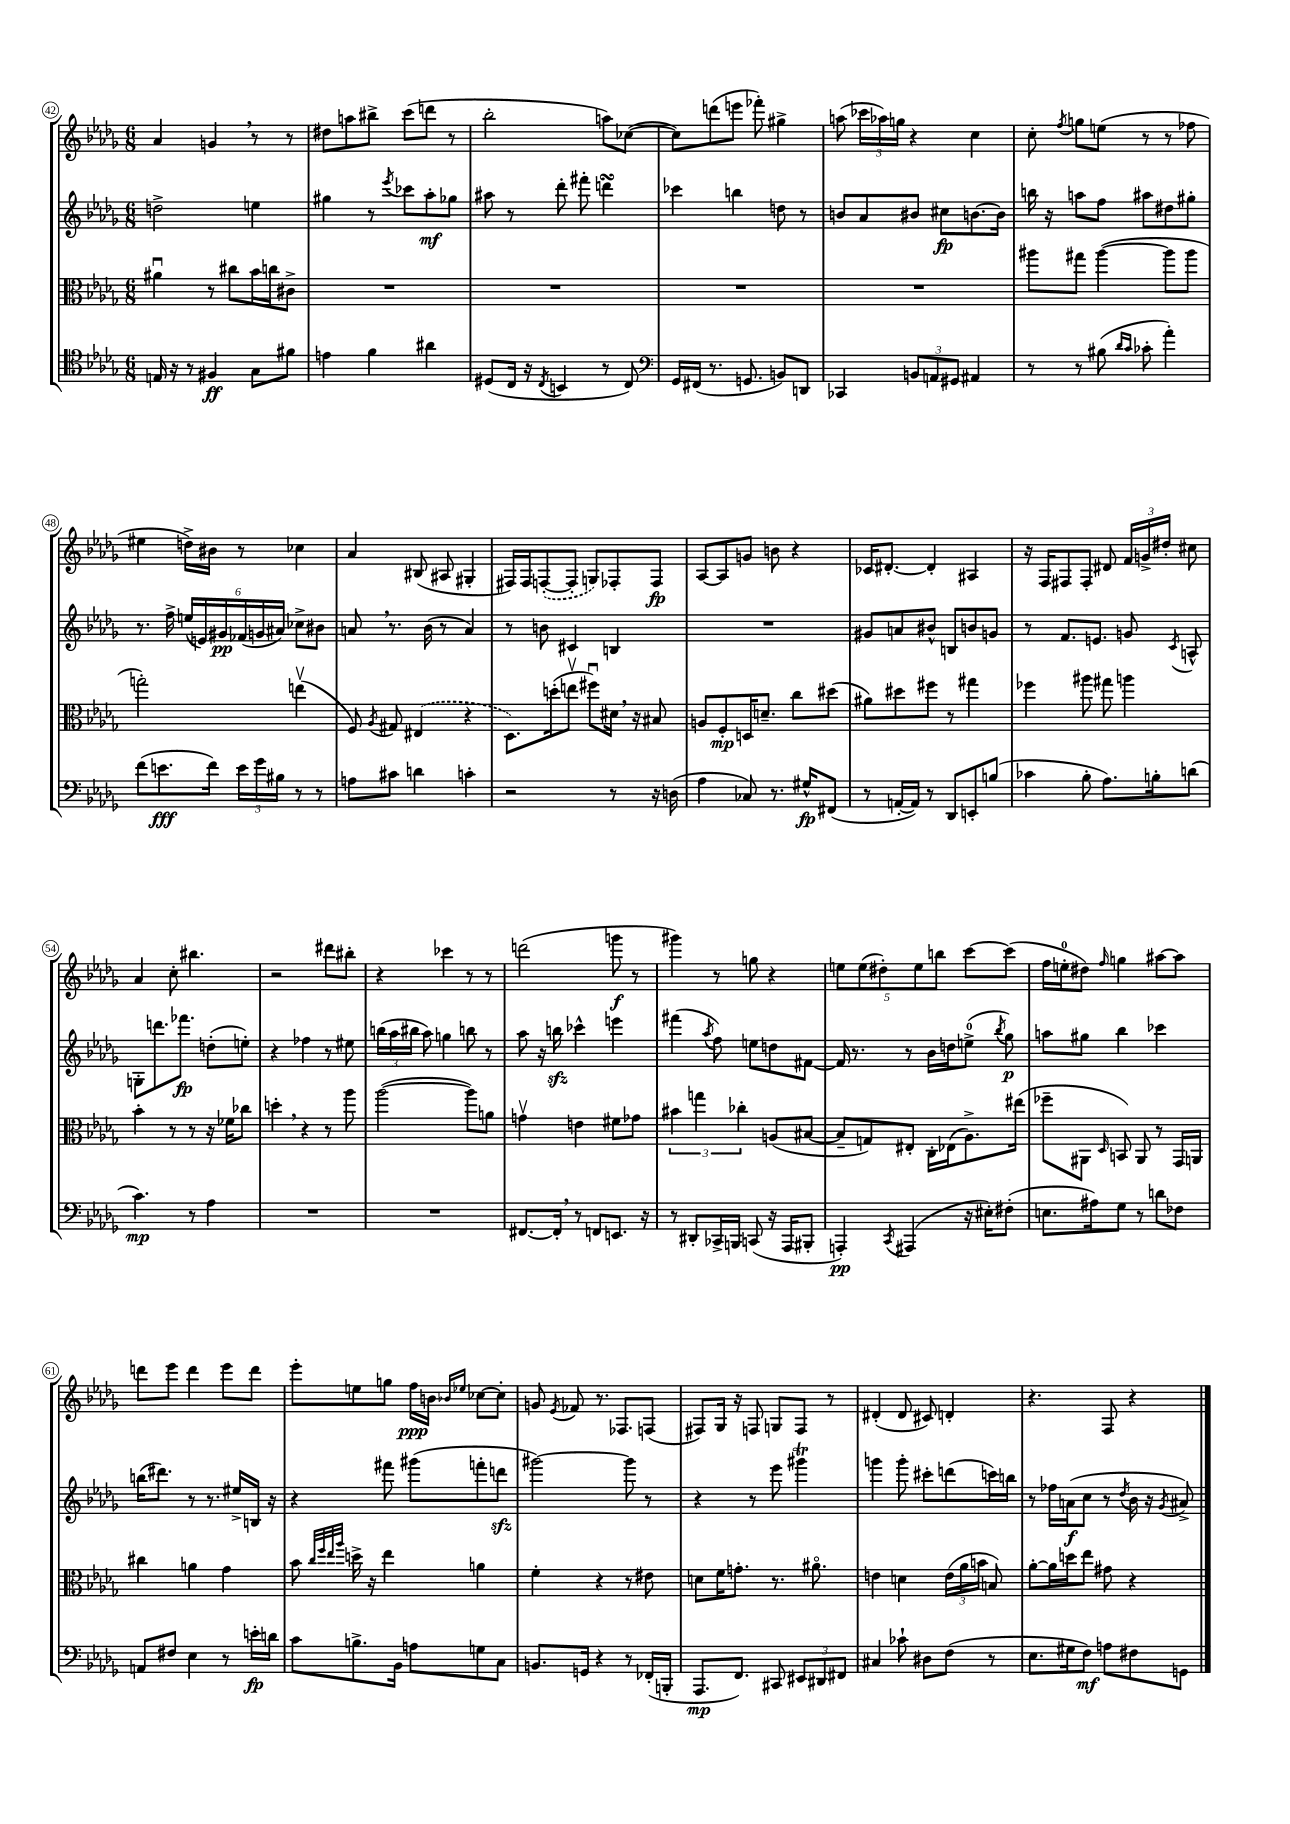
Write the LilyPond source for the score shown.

<<
\new StaffGroup <<
\new Staff = "s0" {
    \clef treble \key des \major \numericTimeSignature \time 6/8
    \autoBeamOff aes'4 g'4 \breathe r8 r8 |
    dis''8[ a''8 bis''8]-> c'''8[( d'''8] r8 |
    bes''2-. a''8[) ces''8]~( |
    ces''8[) d'''8( e'''8] fes'''8-.) gis''4-> |
    a''8( \tuplet 3/2 { ces'''16[ aes''16) g''16] } r4 c''4 |
    c''8-. \acciaccatura { f''8 } g''8[ e''8]( r8 r8 fes''8 |
    eis''4 d''16[->) bis'16] r8 ces''4 |
    aes'4 bis8( ais8 gis4-. |
    fis16[) fis16 \once \slurDashed f8~-.( f8]-. g8[) fes8-. fes8]\fp |
    aes8[~ aes8 g'8] b'8 r4 |
    ces'16[ dis'8.]~-. dis'4-. ais4 |
    r16 f16[ fis8 fis8]-. dis'8 \tuplet 3/2 { f'16[ g'16-> dis''16]-. } cis''8 |
    aes'4 c''8-. bis''4. |
    r2 dis'''8[ bis''8]-. |
    r4 ces'''4 r8 r8 |
    d'''2( g'''8\f r8 |
    gis'''4) r8 g''8 r4 |
    \tuplet 5/4 { e''8[ e''8( dis''8-.) e''8 b''8] } c'''8[~ c'''8]( |
    f''16[ e''16-0-. dis''8]) \grace { f''16 } g''4 ais''8[~ ais''8] |
    d'''8[ ees'''8] d'''4 ees'''8[ d'''8] |
    ees'''8[-. e''8 g''8] f''16[\ppp b'16] \grace { bes'16[ ees''16] } ces''8[~ ces''8]-. |
    g'8 \acciaccatura { ees'8 } fes'8 r8. fes8.[ f8]( |
    fis8[) ges16] r16 f8 g8[ f8] r8 |
    dis'4-.( dis'8 cis'8) d'4-. |
    r4. f8 r4 \bar "|." |
}
\new Staff = "s1" {
    \clef treble \key des \major \numericTimeSignature \time 6/8
    \autoBeamOff d''2-> e''4 |
    gis''4 r8 \acciaccatura { ees'''8 } ces'''8[ aes''8-.\mf ges''8] |
    ais''8 r8 des'''8-. fis'''8-. d'''4\turn |
    ces'''4 b''4 d''8 r8 |
    b'8[ aes'8 bis'8] cis''8[\fp b'8.~ b'16] |
    b''16 r16 a''8[ f''8] ais''8[ dis''8 gis''8]-. |
    r8. f''16-> \tuplet 6/4 { e''16[( e'16) gis'16\pp fes'16( g'16 ais'16]) } ces''8[-> bis'8] |
    a'8 \breathe r8. bes'16( r8 a'4) |
    r8 b'8 cis'4 b4 |
    R2. |
    gis'8[ a'8 bis'8]-^ b8[ b'8 g'8] |
    r8 f'8.[ e'8.] g'8 \acciaccatura { c'8 } a8-^ |
    g8[-. d'''8. fes'''8.]\fp d''8[-.( e''8]-.) |
    r4 fes''4 r8 eis''8 |
    \tuplet 3/2 { b''16[( aes''16 bis''16] } aes''8) g''4 b''8 r8 |
    aes''8 r16 b''16\sfz ces'''4-^ e'''4 |
    fis'''4( \acciaccatura { aes''8 } f''8) e''8[ d''8 fis'8]~ |
    fis'16 r8. r8 bes'16[ d''16 e''8]-0->( \acciaccatura { bes''8 } ges''8\p) |
    a''8[ gis''8] bes''4 ces'''4 |
    b''16[( dis'''8.]) r8 r8. eis''16[-> b16] r16 |
    r4 fis'''8 gis'''8[( f'''8-. d'''8]\sfz |
    gis'''2~) gis'''8 r8 |
    r4 r8 ees'''8 gis'''4\trill |
    g'''4 g'''8-. cis'''8[-. d'''8( c'''16) b''16] |
    r8 fes''16[ a'16\f( c''8] r8 \acciaccatura { des''8 } bes'16 r16 \acciaccatura { ges'8 } ais'8->) \bar "|." |
}
\new Staff = "s2" {
    \clef alto \key des \major \numericTimeSignature \time 6/8
    \autoBeamOff ais'4\downbow r8 cis''8[ bes'16 c''16 cis'8]-> |
    R2. |
    R2. |
    R2. |
    R2. |
    ais''8[ gis''8] ais''4~( ais''8[ ais''8] |
    g''2-.) e''4\upbow( |
    f8) \acciaccatura { aes8 } gis8 \once \slurDashed eis4( r4 |
    des8.[) d''16-.( e''8]\upbow fis''8[\downbow) dis'16] \breathe r16 bis8 |
    a8[ f8-.\mp d16 d'8.]-- c''8[ dis''8]( |
    ais'8[) dis''8 fis''8] r8 gis''4 |
    fes''4 ais''8 gis''8 a''4 |
    bes'4-. r8 r8 r16 fes'16[ ces''8] |
    d''4-. \breathe r4 r8 aes''8 |
    aes''2~( aes''8[) a'8] |
    g'4\upbow e'4 fis'8[ ges'8] |
    \tuplet 3/2 { bis'4 g''4 ces''4-. } a8[( bis8]~ |
    bis8[-- g8) eis8]-. c16[-. ees16( aes8.->) eis''16]( |
    fes''8[-- ais,8] \grace { des16 } b,8) ais,8 r8 ges,16[ a,16] |
    cis''4 a'4 ges'4 |
    bes'8 \grace { c''32[ f''32 ees''32 aes''32] } d''16-> r16 ees''4 a'4 |
    f'4-. r4 r8 eis'8 |
    d'8[ f'16 g'8.]-. r8. ais'8.\flageolet |
    e'4 d'4 \tuplet 3/2 { e'16[( aes'16 b'16] } b8) |
    aes'8[~-. aes'16 d''16 ees''8] gis'8 r4 \bar "|." |
}
\new Staff = "s3" {
    \clef tenor \key des \major \numericTimeSignature \time 6/8
    \autoBeamOff e16 r16 r8 fis4\ff ges8[ fis'8] |
    e'4 f'4 ais'4 |
    dis8[( c16] r16 \acciaccatura { c8 } b,4 r8 c8) |
    \clef bass ges,16[ fis,16]( r8. g,8. b,8[) d,8] |
    ces,4 \tuplet 3/2 { b,8[ a,8 gis,8] } ais,4 |
    r8 r8 bis8( \grace { des'16[ c'16] } ces'8-. aes'4-.) |
    f'8[( e'8.\fff f'16]) \tuplet 3/2 { e'16[ ges'16 bis16] } r8 r8 |
    a8[ cis'8] d'4 c'4-. |
    r2 r8 r16 d16( |
    aes4 ces8) r8. gis16[-^\fp fis,8]( |
    r8 a,16[~-. a,16]) r8 des,8[ e,8-. b8]( |
    ces'4 bes8-. aes8.[) b16-. d'8]( |
    c'4.\mp) r8 aes4 |
    R2. |
    R2. |
    fis,8.[~ fis,16]-. \breathe r8 f,8[ e,8.] r16 |
    r8 dis,8[-. ces,16-> b,,16] c,8( r16 aes,,16[ bis,,8]-. |
    a,,4-.\pp) \acciaccatura { c,8 } ais,,4( r16 eis16[-.) fis8]-.( |
    e8.[ ais16) ges8] r8 d'8[ fes8] |
    a,8[ fis8] ees4 r8 e'16[-.\fp d'16] |
    c'8[ b8.-> bes,16] a8[ g8 c8] |
    b,8.[ g,16] r4 r8 fes,16[-.( b,,16]-. |
    aes,,8.[\mp f,8.]) cis,8 \tuplet 3/2 { eis,8[ dis,8 fis,8] } |
    cis4 ces'8-! dis8[ f8]( r8 |
    ees8.[ gis16 f8]\mf) a8[ fis8 g,8] \bar "|." |
}
>>
>>
\layout { \context { \Score currentBarNumber = #42 \override BarNumber.stencil = #(make-stencil-circler 0.1 0.3 ly:text-interface::print) } }
